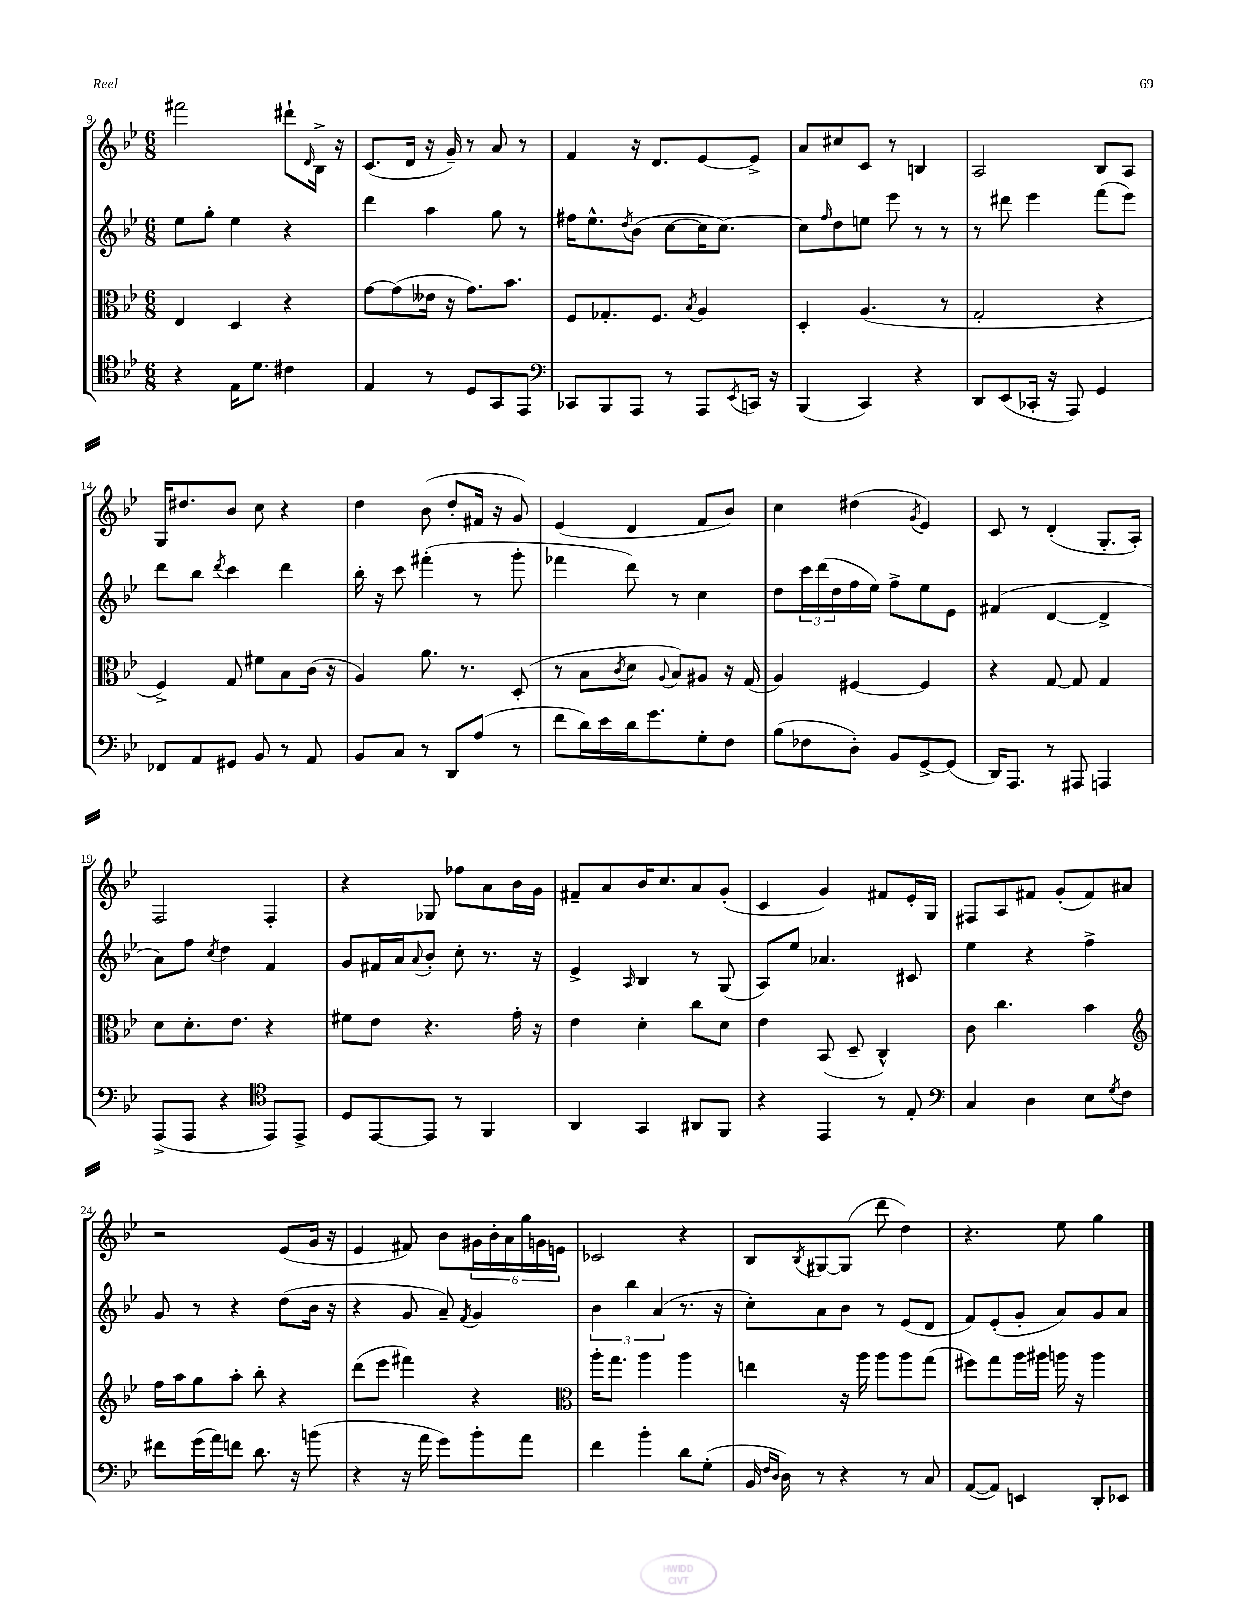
<<
\new StaffGroup <<
\new Staff = "s0" {
    \clef treble \key bes \major \numericTimeSignature \time 6/8
    fis'''2 dis'''8-! \grace { d'16 } bes16-> r16 |
    c'8.( d'16 r16 g'16--) r8 a'8 r8 |
    f'4 r16 d'8. ees'8~ ees'8-> |
    a'8 cis''8 c'8 r8 b4 |
    a2 bes8 a8 |
    g16 dis''8. bes'8 c''8 r4 |
    d''4 bes'8( d''8-. fis'16 r16 g'8) |
    ees'4( d'4 f'8 bes'8) |
    c''4 dis''4( \acciaccatura { g'8 } ees'4) |
    c'8 r8 d'4-.( g8.-. a16-.) |
    f2 f4-. |
    r4 ges8 fes''8 a'8 bes'16 g'16 |
    fis'8-- a'8 bes'16 c''8. a'8 g'8-.( |
    c'4 g'4) fis'8 ees'16-. g16 |
    fis8 a8 fis'8 g'8-.( fis'8) ais'8 |
    r2 ees'8( g'16 r16 |
    ees'4 fis'8) bes'8 \tuplet 6/4 { gis'16 bes'16-. a'16 g''16 g'16 e'16 } |
    ces'2 r4 |
    bes8 \acciaccatura { bes8 } gis8~ gis8( d'''8 d''4) |
    r4. ees''8 g''4 \bar "|." |
}
\new Staff = "s1" {
    \clef treble \key bes \major \numericTimeSignature \time 6/8
    ees''8 g''8-. ees''4 r4 |
    d'''4 a''4 g''8 r8 |
    fis''16 ees''8.-^ \acciaccatura { d''8 } bes'8( c''8~ c''16 c''8.~) |
    c''8 \grace { f''16 } d''8 e''8 ees'''8 r8 r8 |
    r8 dis'''8 ees'''4 f'''8( ees'''8) |
    d'''8 bes''8 \acciaccatura { d'''8 } c'''4 d'''4 |
    bes''16-. r16 c'''8 fis'''4-.( r8 g'''8-. |
    fes'''4 d'''8) r8 c''4 |
    d''8 \tuplet 3/2 { c'''16 d'''16( d''16 } f''16 ees''16) f''8-> ees''8 ees'8 |
    fis'4( d'4~ d'4-> |
    a'8) f''8 \acciaccatura { c''8 } d''4 f'4 |
    g'8 fis'16 a'16 \appoggiatura { a'8 } bes'8-. c''8-. r8. r16 |
    ees'4-> \grace { a16 } bes4 r8 g8( |
    a8) ees''8 aes'4. cis'8 |
    ees''4 r4 f''4-> |
    g'8 r8 r4 d''8( bes'16 r16 |
    r4 g'8 a'8--) \acciaccatura { f'8 } g'4 |
    \tuplet 3/2 { bes'4 bes''4 a'4( } r8. r16 |
    c''8-.) a'8 bes'8 r8 ees'8( d'8 |
    f'8) ees'8-.( g'8-. a'8) g'8 a'8 \bar "|." |
}
\new Staff = "s2" {
    \clef alto \key bes \major \numericTimeSignature \time 6/8
    ees4 d4 r4 |
    g'8~ g'8( eeses'16 r16 g'8.) bes'8. |
    f8 ges8.-. f8. \acciaccatura { bes8 } a4 |
    d4-. a4.( r8 |
    g2-. r4 |
    f4->) g8 fis'8 bes8 c'16( r16 |
    a4) a'8. r8. d8-.( |
    r8 bes8 \acciaccatura { c'8 } d'8 \appoggiatura { a8 } bes8) ais8 r16 g16( |
    a4) fis4~ fis4 |
    r4 g8~ g8 g4 |
    d'8 d'8.-. ees'8. r4 |
    fis'8 ees'8 r4. g'16-. r16 |
    ees'4 d'4-. c''8 d'8 |
    ees'4 bes,8( d8-- c4-^) |
    c'8 c''4. bes'4 |
    \clef treble f''16 a''16 g''8 a''8-. bes''8-. r4 |
    d'''8( ees'''8 fis'''4) r4 |
    \clef alto a''16-. g''8. a''4 a''4 |
    e''4 r16 a''16 a''8 a''8 g''8( |
    fis''8) g''8 a''16 ais''16 a''16 r16 a''4 \bar "|." |
}
\new Staff = "s3" {
    \clef tenor \key bes \major \numericTimeSignature \time 6/8
    r4 ees16 d'8. cis'4 |
    ees4 r8 d8 g,8 ees,8 |
    \clef bass ces,8 bes,,8 a,,8 r8 a,,8 \acciaccatura { ees,8 } c,16 r16 |
    bes,,4( c,4) r4 |
    d,8 ees,8( ces,16-. r16 a,,8) g,4 |
    fes,8 a,8 gis,8 bes,8 r8 a,8 |
    bes,8 c8 r8 d,8 a8( r8 |
    f'8 d'16) ees'16 d'16 g'8. g8-. f8 |
    bes8( fes8 d8-.) bes,8 g,8~-> g,8( |
    d,16) a,,8. r8 ais,,8 a,,4 |
    a,,8->( a,,8 r4 \clef tenor ees,8) ees,8-> |
    d8 ees,8~ ees,8 r8 f,4 |
    a,4 g,4 ais,8 f,8 |
    r4 ees,4 r8 ees8-. |
    \clef bass c4 d4 ees8 \acciaccatura { g8 } f8 |
    fis'8 g'16( a'16) f'8 d'8. r16 b'8( |
    r4 r16 a'16 g'8) bes'8-. a'8 |
    f'4 bes'4-. d'8 g8-.( |
    bes,16 \grace { f16 d16 } d16) r8 r4 r8 c8 |
    a,8~( a,8) e,4 d,8-. ees,8 \bar "|." |
}
>>
>>
\layout { \context { \Score currentBarNumber = #9 } }
